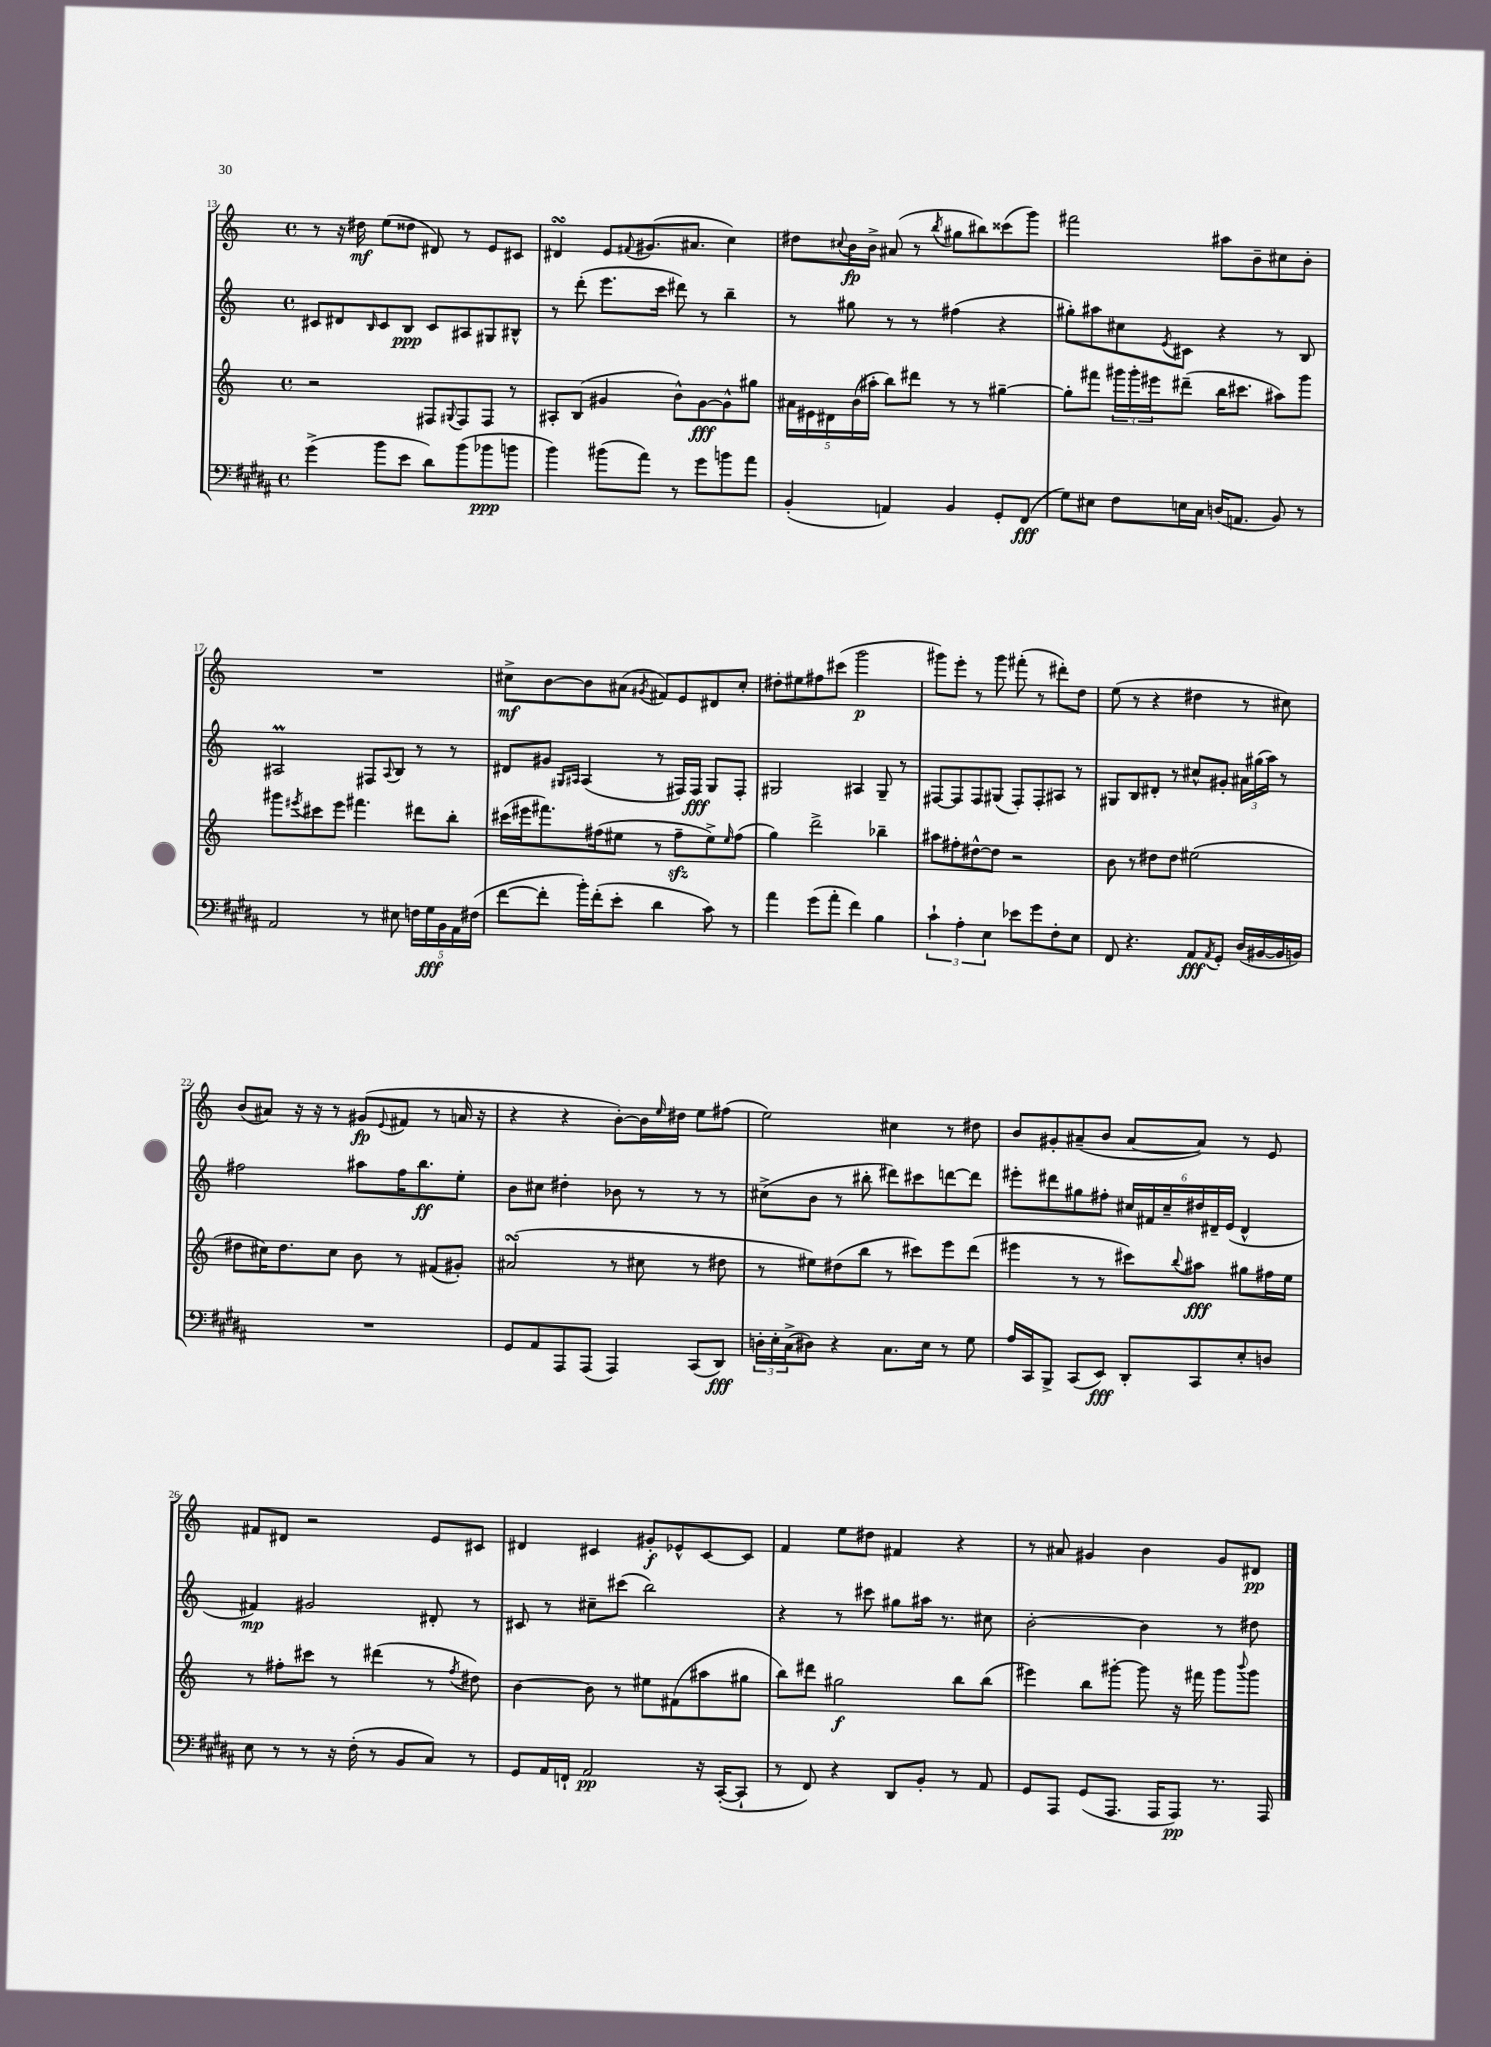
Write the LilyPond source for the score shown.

<<
\new StaffGroup <<
\new Staff = "s0" {
    \clef treble \key c \major \defaultTimeSignature \time 4/4
    r8 r16 dis''16\mf e''8( disis''8 dis'8) r8 e'8 cis'8 |
    dis'4\turn e'8 \appoggiatura { fis'8 } gis'8.( ais'8. c''4) |
    dis''8 \appoggiatura { cis''8 } b'16\fp b'16-> ais'8( r8 \acciaccatura { b''8 } gis''8 bis''8) cisis'''8( g'''8) |
    fis'''2 ais''8 b'8-- cis''8 b'8-. |
    R1 |
    cis''8->\mf b'8~ b'8 ais'8( \acciaccatura { gis'8 } fis'8) e'8 dis'8 cis''8-. |
    dis''8-. eis''8 fis''8 cis'''8( g'''2\p |
    gis'''8) e'''8-. r8 gis'''8 fis'''8-.( r8 dis'''8-.) d''8 |
    e''8( r8 r4 dis''4 r8 cis''8) |
    b'8( ais'8) r16 r16 r8 gis'8\fp( \appoggiatura { e'8 } fis'8 r8 a'16 r16 |
    r4 r4 b'8~-.) b'16 \grace { e''16 } dis''16 e''8 fis''8( |
    e''2) cis''4 r8 dis''8 |
    b'8 gis'8-. ais'8--( b'8 ais'8~ ais'8) r8 e'8 |
    fis'8 dis'8 r2 e'8 cis'8 |
    dis'4 cis'4 gis'8-.\f ees'8-^ cis'8~ cis'8 |
    f'4 e''8 dis''8 fis'4 r4 |
    r8 ais'8 gis'4 b'4 gis'8 dis'8\pp \bar "|." |
}
\new Staff = "s1" {
    \clef treble \key c \major \defaultTimeSignature \time 4/4
    cis'8 dis'8 \grace { b16 } cis'8 b8\ppp cis'8 ais8 gis8 bis8-^ |
    r8 d'''8-.( e'''8. c'''16 dis'''8) r8 b''4-- |
    r8 gis''8 r8 r8 fis''4( r4 |
    gis''8-.) ais''8 cis''8 \acciaccatura { e'8 } cis'8 r4 r8 b8 |
    ais2\prall fis8 \appoggiatura { ais8 } b8 r8 r8 |
    dis'8 gis'8 \grace { gis16 ais16 } ais4( r8 fis16) fis16\fff gis8 fis8-. |
    gis2 ais4 gis8-- r8 |
    fis8~ fis8 fis8 gis8( fis8-.) fis8-. ais8 r8 |
    gis8 b8 dis'8-. r8 cis''8-^ gis'8-. \tuplet 3/2 { ais'16 gis''16( a''16) } r8 |
    fis''2 ais''8 fis''16 b''8.\ff e''8-. |
    b'8 cis''8 dis''4-. bes'8 r8 r8 r8 |
    cis''8->( b'8 r8 bis''8-. dis'''8) cis'''8 d'''8~ d'''8 |
    eis'''8-. dis'''8 gis''8 fis''8-. \tuplet 6/4 { cis''16 fis'16 cis''16-- dis''16 dis'16-- e'16( } dis'4-^ |
    fis'4\mp) gis'2 dis'8-. r8 |
    cis'8 r8 cis''8-- cis'''8( b''2) |
    r4 r8 cis'''8 gis''8 ais''16 r8. cis''8 |
    b'2~-. b'4 r8 dis''8 \bar "|." |
}
\new Staff = "s2" {
    \clef treble \key c \major \defaultTimeSignature \time 4/4
    r2 fis8 \appoggiatura { gis8 } fis8 fis8 r8 |
    ais8-. b8( gis'4 b'8-^) gis'8~\fff gis'8-^ gis''8 |
    \tuplet 5/4 { ais'16 eis'16 dis'16 b'16( ais''16-. } b''8) dis'''8 r8 r8 gis''4~-- |
    gis''8-. fis'''8 \tuplet 3/2 { gis'''16 gis'''16-. eis'''16 } dis'''8--( b''16 cis'''8. ais''8) gis'''8 |
    gis'''8 \acciaccatura { eis'''8 } cis'''8 eis'''8 fis'''4. dis'''8 b''8-. |
    cis'''16( eis'''16 fis'''8.) fis''16( eis''8 r8 fis''8--\sfz eis''8->) \grace { eis''16 } fis''8( |
    g''4) d'''2-> bes''4-- |
    ais''8 fis''8-. dis''8~-^ dis''8 r2 |
    b'8 r8 dis''8 dis''8 eis''2( |
    dis''8 cis''16) dis''8. cis''8 b'8 r8 fis'8( gis'8-.) |
    ais'2\turn( r8 cis''8 r8 dis''8 |
    r8 eis''8) dis''8( b''8 r8 cis'''8) e'''8 d'''8( |
    eis'''4 r8 r8 cis'''8) \appoggiatura { b''8 } ais''8\fff gis''8 fis''16 e''16 |
    r8 fis''8-. cis'''8 r8 dis'''4( r8 \acciaccatura { fis''8 } dis''8) |
    b'4~ b'8 r8 eis''8 fis'8( ais''8 gis''8 |
    b''8) dis'''8 gis''2\f b''8 b''8( |
    eis'''4) b''8 gis'''8~-. gis'''8 r16 fis'''16 gis'''8 \appoggiatura { b'''8 } gis'''8 \bar "|." |
}
\new Staff = "s3" {
    \clef bass \key b \major \defaultTimeSignature \time 4/4
    gis'4->( b'8 e'8 dis'8) b'8( bes'8\ppp b'8 |
    b'4) bis'8( ais'8) r8 gis'8 b'8 ais'8 |
    b,4-.( a,4) b,4 gis,8-. fis,8\fff( |
    gis8) eis8 fis8 e16 cis16 d16( a,8. b,8) r8 |
    ais,2 r8 eis8 \tuplet 5/4 { f16 gis16\fff b,16 ais,16 fis16( } |
    fis'8~ fis'8-. b'16-.) fis'16-.( e'8-. dis'4 cis'8) r8 |
    ais'4 gis'8( ais'8-. fis'4) b4 |
    \tuplet 3/2 { cis'4-! ais4-. e4 } ees'8 gis'8 fis8-. e8 |
    fis,8 r4. ais,8\fff \acciaccatura { ais,8 } gis,8-. dis16( bis,16~ bis,16 b,16) |
    R1 |
    gis,8 ais,8 ais,,8 ais,,8( ais,,4) cis,8( dis,8\fff) |
    \tuplet 3/2 { d16-. e16-. cis16->( } dis8) r4 cis8. e16 r8 gis8 |
    ais16 cis,16 b,,8-> cis,8( e,8\fff) dis,8-. cis,8 e8-. d8 |
    e8 r8 r8 r16 fis16-.( r8 b,8 cis8) r8 |
    gis,8 ais,16 f,16-! ais,2\pp r16 cis,16~-.( cis,8-! |
    r8 fis,8) r4 dis,8 b,8-. r8 ais,8 |
    gis,8 ais,,8 gis,8( ais,,8. ais,,16 ais,,8\pp) r8. ais,,16 \bar "|." |
}
>>
>>
\layout { \context { \Score currentBarNumber = #13 } }
